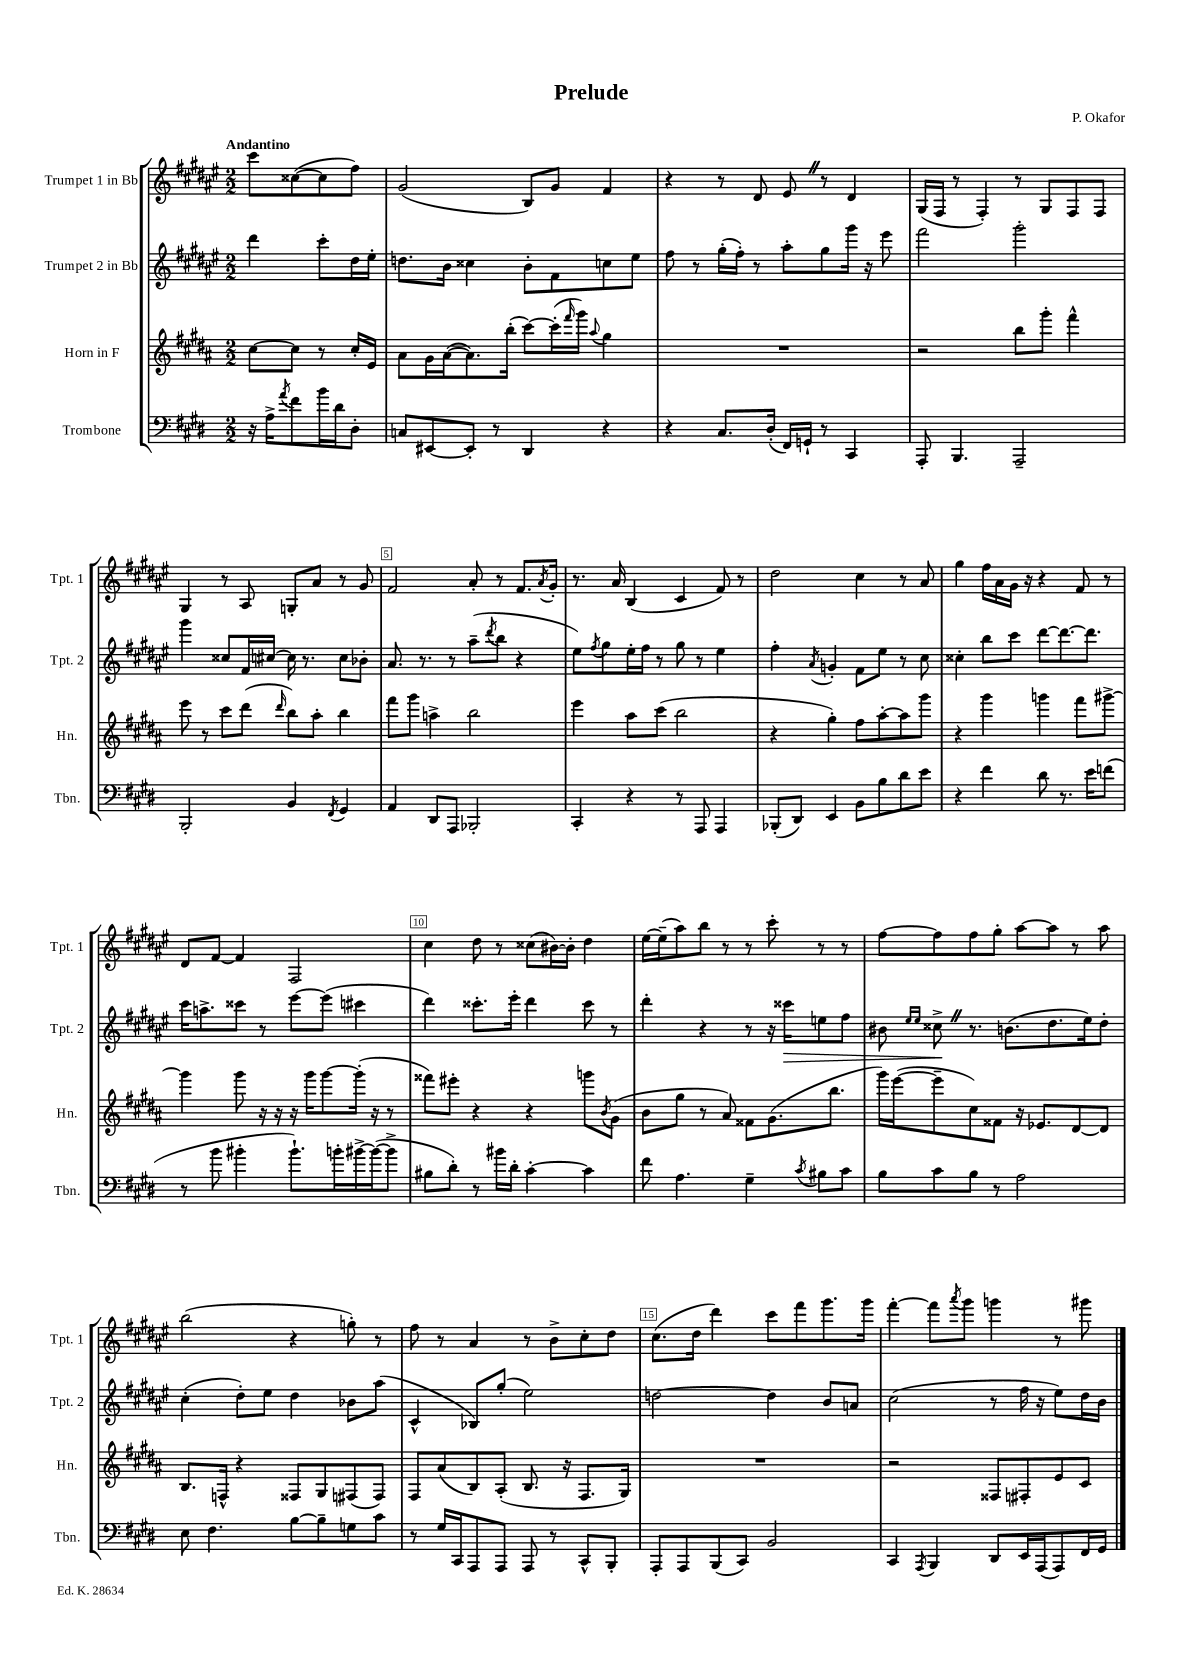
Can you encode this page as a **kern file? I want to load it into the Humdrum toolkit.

**kern	**kern	**kern	**kern
*staff4	*staff3	*staff2	*staff1
*clefF4	*clefG2	*clefG2	*clefG2
*k[f#c#g#d#]	*k[f#c#g#d#a#]	*k[f#c#g#d#a#e#]	*k[f#c#g#d#a#e#]
*M2/2	*M2/2	*M2/2	*M2/2
16r	[8cc#	4ddd#	8ccc#
16A^	.	.	.
8qa	.	.	.
8f#	8cc#]	.	([8cc##
16b	8r	8ccc#'	8cc##]
16d#	.	.	.
8D#'	16cc#'	16dd#	8ff#)
.	16e	16ee#'	.
=	=	=	=
8C	8a#	8.dd	(2g#
[8EE#	16g#	.	.
.	([16a#	16b	.
8EE#']	8.a#])	4cc##	.
8r	.	.	.
.	(16bb'	.	.
4DD#	[8ccc#)	8b'	8B)
.	(16ccc#']	8f#	8g#
.	16qqfff#	.	.
.	16ggg#)	.	.
.	8qqaa#	.	.
4r	4gg#	8cc	4f#
.	.	8ee#	.
=	=	=	=
4r	1r	8ff#	4r
.	.	8r	.
8.C#	.	(16gg#'	8r
.	.	16ff#')	.
.	.	8r	8d#
(16D#'	.	.	.
16FF#)	.	8aa#'	8e#
16GG`	.	.	.
8r	.	8gg#	8r
4CC#	.	16ggg#	4d#
.	.	16r	.
.	.	8eee#	.
=	=	=	=
8AAA'	2r	2fff#	(16G#
.	.	.	16F#
4.BBB	.	.	8r
.	.	.	4F#')
2AAA~	8bb	2ggg#'	8r
.	8ggg#'	.	8G#
.	4fff#^^	.	8F#
.	.	.	8F#
=	=	=	=
2BBB'	8eee	4ggg#	4G#
.	8r	.	.
.	8ccc#	8cc##	8r
.	(8ddd#	16f#	8A#
.	.	[16cc#	.
.	16qqddd#	.	.
4BB	8bb)	16cc#]	8G'
.	.	8.r	.
.	8aa#'	.	8a#
8qFF#	.	.	.
4GG#	4bb	8cc#	8r
.	.	8b-'	8g#
=	=	=	=
4AA	8fff#	8.a#	2f#
.	8ggg#	.	.
.	.	8.r	.
8DD#	4aa^	.	.
8AAA	.	8r	.
2BBB-'	2bb	(8aa#~	8a#'
.	.	8qddd#	.
.	.	8bb	8r
.	.	4r	8.f#
.	.	.	8qa#
.	.	.	16g#'
=	=	=	=
4CC#'	4eee	8ee#)	8.r
.	.	8qff#	.
.	.	8gg#	.
.	.	.	16a#
4r	8aa#	16ee#'	(4B
.	.	16ff#	.
.	(8ccc#	8r	.
8r	2bb	8gg#	4c#
8AAA	.	8r	.
4AAA	.	4ee#	8f#)
.	.	.	8r
=	=	=	=
(8BBB-'	4r	4ff#'	2dd#
8DD#)	.	.	.
.	.	8qa#	.
4EE	4gg#')	4g'	.
8BB	8ff#	8f#	4cc#
8B	[8aa#'	8ee#	.
8d#	8aa#]	8r	8r
8e	8ggg#	8cc#	8a#
=	=	=	=
4r	4r	4cc##'	4gg#
4f#	4ggg#	8bb	16ff#
.	.	.	16a#
.	.	8ccc#	16g#
.	.	.	16r
8d#	4ggg	[8ddd#	4r
8.r	.	8.ddd#_	.
.	8fff#	.	8f#
16e	.	8.ddd#]	.
(8f	[8ggg#^	.	8r
=	=	=	=
8r	4ggg#]	16ccc#	8d#
.	.	8.aa^	.
8b	.	.	[8f#
4b#'	8ggg#	8ccc##	4f#]
.	16r	8r	.
.	16r	.	.
8.b#`)	16r	[8eee#	2F#
.	16ggg#	.	.
.	[8ggg#	(8eee#]	.
16b'	.	.	.
[16b#^	(16ggg#']	4ccc#	.
(16b#_	16r	.	.
8b#^]	8r	.	.
=	=	=	=
8B#	8fff##)	4ddd#)	4cc#
8d#')	8eee#'	.	.
8r	4r	8.ccc##'	8dd#
16b#	.	.	8r
16d#'	.	16eee#'	.
[4c#'	4r	4ddd#	(8cc##
.	.	.	[16b#)
.	.	.	16b#']
4c#]	8ggg	8ccc##	4dd#
.	8qb	.	.
.	(8g#	8r	.
=	=	=	=
8f#	8b	4ddd#'	[16ee#
.	.	.	(16ee#~]
4.A	8gg#	.	8aa#)
.	8r	4r	8bb
.	8a#)	.	8r
4G#~	8f##	8r	8r
.	(8.g#	16r	8ccc#'
.	.	16ccc##	.
8qc#	.	.	.
8B#	.	8ee	8r
.	8.bb	.	.
8c#	.	8ff#	8r
=	=	=	=
8B	16ggg#)	8b#	[8ff#
.	([16eee	.	.
.	.	16qqee#	.
.	.	16qqee#	.
8c#	8eee~]	8cc##^	8ff#]
8B	8cc#)	8.r	8ff#
8r	8f##	.	8gg#'
.	.	(8.b	.
2A	16r	.	[8aa#
.	8.e-	.	.
.	.	8.dd#	8aa#]
.	[8d#	.	8r
.	.	16ee#)	.
.	8d#]	8dd#'	8aa#
=	=	=	=
8E	8.B	(4cc#'	(2bb
4.F#	.	.	.
.	16F^^	.	.
.	4r	8dd#')	.
.	.	8ee#	.
[8B	8F##	4dd#	4r
8B~]	8G#	.	.
8G	(8F#	8b-	8gg')
8c#	8F#)	(8aa#	8r
=	=	=	=
8r	8F#	4c#^^	8ff#
16G#	(8a#	.	8r
16CC#	.	.	.
8AAA	8B)	8B-)	4a#
8AAA	(8A#'	(8gg#'	.
8AAA	8.B	2ee#)	8r
8r	.	.	8b^
.	16r	.	.
8CC#^^	8.F#	.	8cc#'
8BBB'	.	.	8dd#
.	16G#)	.	.
=	=	=	=
8AAA'	1r	[2dd	(8.cc#
8AAA	.	.	.
.	.	.	16dd#
(8BBB	.	.	4ddd#)
8CC#)	.	.	.
2BB	.	4dd]	8ccc#
.	.	.	8fff#
.	.	8b	8.ggg#
.	.	8a	.
.	.	.	16ggg#
=	=	=	=
4CC#	2r	(2cc#	[4fff#'
8qAAA	.	.	.
4BBB	.	.	8fff#]
.	.	.	8qaaa#
.	.	.	8ggg#
8DD#	8F##	8r	4ggg
16EE	8F#'	16ff#	.
(16AAA	.	16r	.
8AAA)	8e	8ee#)	8r
16FF#	8c#	16dd#	8ggg#
16GG#	.	16b	.
==	==	==	==
*-	*-	*-	*-
